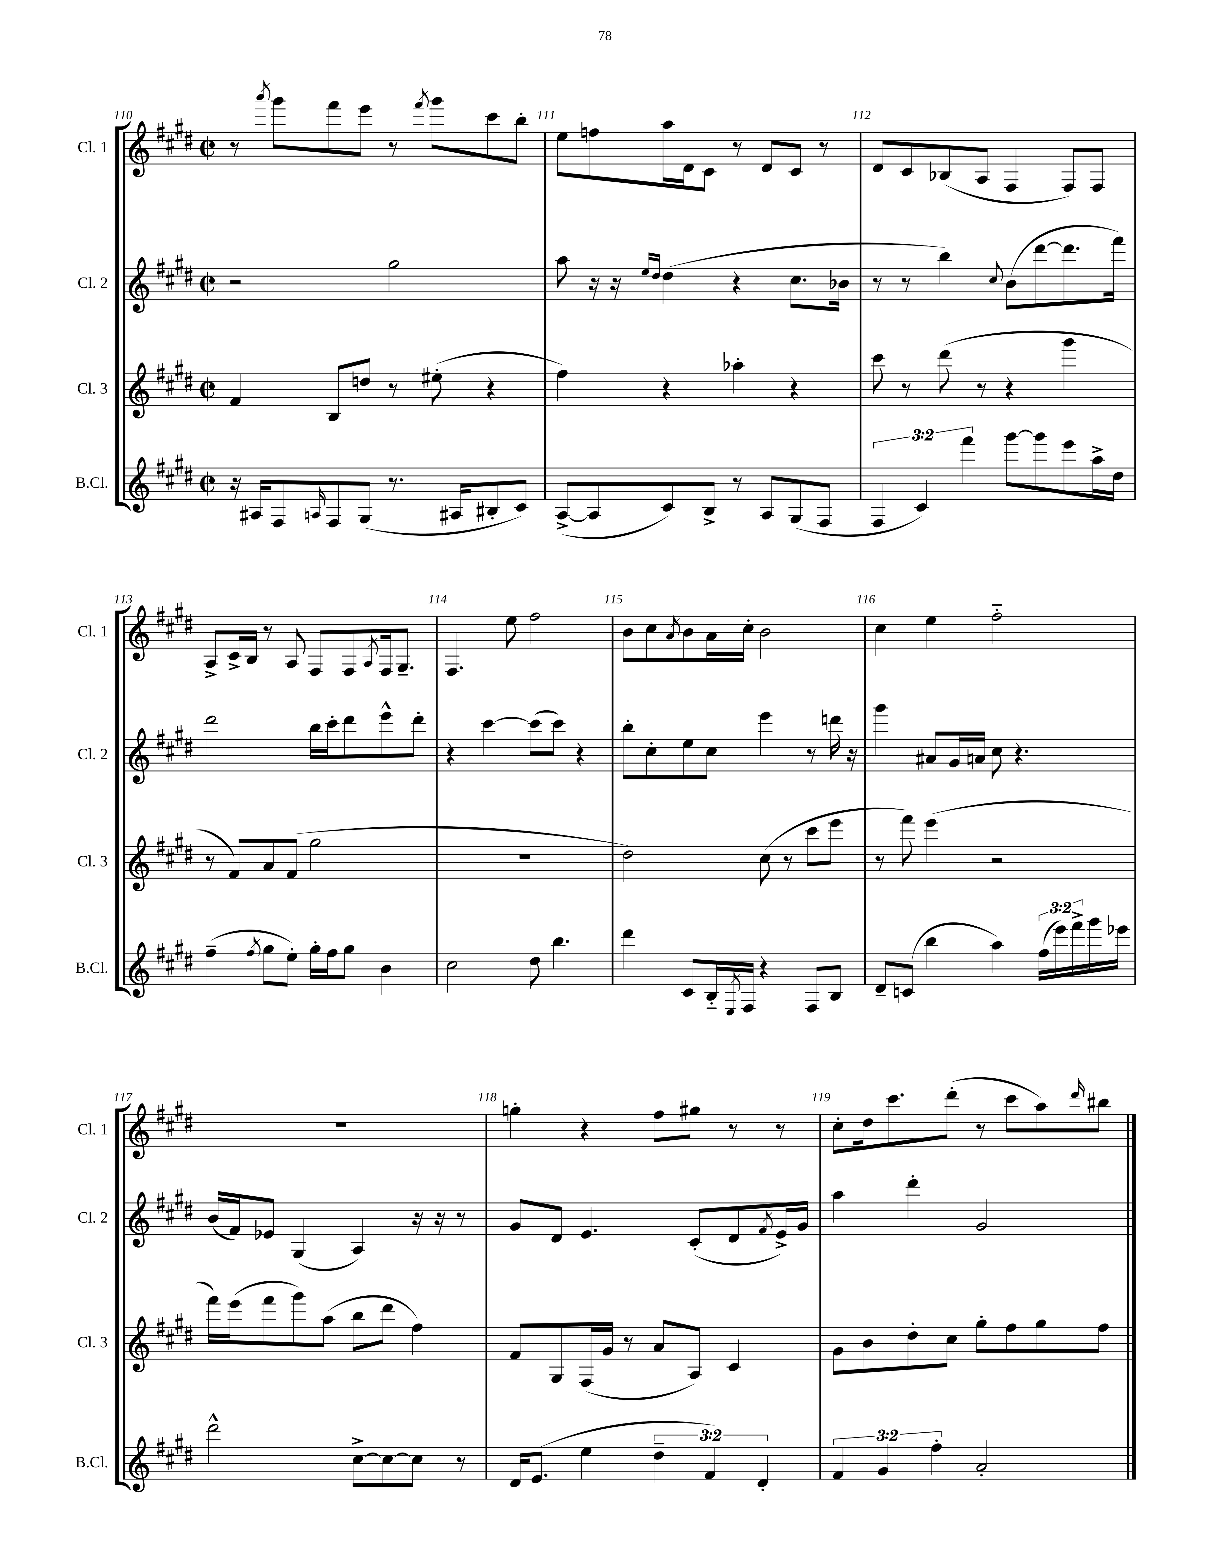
<<
\new StaffGroup <<
\new Staff = "s0" \with { instrumentName = "Cl. 1" shortInstrumentName = "Cl. 1" } {
    \clef treble \key e \major \defaultTimeSignature \time 2/2
    r8 \acciaccatura { a'''8 } gis'''8 fis'''8 e'''8 r8 \acciaccatura { fis'''8 } gis'''8 cis'''8 b''8-. |
    e''8 f''8 a''16 dis'16 cis'8 r8 dis'8 cis'8 r8 |
    dis'8 cis'8 bes8( a8 fis4 fis8) fis8 |
    a8-> cis'16-> b16 r8 a8 fis8 fis8 \acciaccatura { a8 } fis16 gis8.-- |
    fis4. e''8 fis''2 |
    b'8 cis''8 \acciaccatura { a'8 } b'8 a'16 cis''16-. b'2 |
    cis''4 e''4 fis''2-_ |
    R1 |
    g''4-. r4 fis''8 gis''8 r8 r8 |
    cis''8-. dis''16 cis'''8. dis'''8-.( r8 cis'''8 a''8) \grace { dis'''16 } bis''8 \bar "|." |
}
\new Staff = "s1" \with { instrumentName = "Cl. 2" shortInstrumentName = "Cl. 2" } {
    \clef treble \key e \major \defaultTimeSignature \time 2/2
    r2 gis''2 |
    a''8 r16 r16 \grace { e''16 dis''16 } dis''4( r4 cis''8. bes'16 |
    r8 r8 b''4) \appoggiatura { cis''8 } b'8( dis'''8~ dis'''8. fis'''16) |
    dis'''2 b''16 cis'''16-. dis'''8 e'''8-^ dis'''8-. |
    r4 cis'''4~ cis'''8( cis'''8) r4 |
    b''8-. cis''8-. e''8 cis''8 e'''4 r8 d'''16 r16 |
    gis'''4 ais'8 gis'16 a'16 cis''8 r4. |
    b'16( fis'16) ees'8 gis4( a4) r16 r16 r8 |
    gis'8 dis'8 e'4. cis'8-.( dis'8 \acciaccatura { fis'8 } e'16->) gis'16 |
    a''4 dis'''4-. gis'2 \bar "|." |
}
\new Staff = "s2" \with { instrumentName = "Cl. 3" shortInstrumentName = "Cl. 3" } {
    \clef treble \key e \major \defaultTimeSignature \time 2/2
    fis'4 b8 d''8 r8 eis''8-.( r4 |
    fis''4) r4 aes''4-. r4 |
    cis'''8 r8 dis'''8( r8 r4 gis'''4 |
    r8 fis'8) a'8 fis'8( gis''2 |
    R1 |
    dis''2) cis''8( r8 cis'''8 e'''8 |
    r8 fis'''8) e'''4( r2 |
    fis'''16) e'''16( fis'''8 gis'''8) a''8( b''8 dis'''8 fis''4) |
    fis'8 gis8 fis16( gis'16 r8 a'8 a8) cis'4 |
    gis'8 b'8 dis''8-. cis''8 gis''8-. fis''8 gis''8 fis''8 \bar "|." |
}
\new Staff = "s3" \with { instrumentName = "B.Cl." shortInstrumentName = "B.Cl." } {
    \clef treble \key e \major \defaultTimeSignature \time 2/2 \override Staff.TupletNumber.text = #tuplet-number::calc-fraction-text
    r16 ais16 fis8 \grace { a16 } fis8 gis8( r8. ais16 bis8-. cis'8) |
    a8~->( a8 cis'8) b8-> r8 a8 gis8( fis8 |
    \tuplet 3/2 { fis4 cis'4) fis'''4 } gis'''8~ gis'''8 e'''8 a''16-> dis''16 |
    fis''4--( \acciaccatura { fis''8 } gis''8 e''8-.) gis''16-. fis''16 gis''8 b'4 |
    cis''2 dis''8 b''4. |
    dis'''4 cis'8 b16-_ \acciaccatura { e8 } fis16 r4 fis8 b8 |
    dis'8-- c'8( b''4 a''4) \tuplet 3/2 { fis''16( e'''16) fis'''16-> } gis'''16 ees'''16 |
    dis'''2-^ cis''8~-> cis''8~ cis''8 r8 |
    dis'16 e'8.( e''4 \tuplet 3/2 { dis''4-- fis'4) dis'4-. } |
    \tuplet 3/2 { fis'4 gis'4 fis''4-. } a'2-. \bar "|." |
}
>>
>>
\layout { \context { \Score currentBarNumber = #110 \override BarNumber.break-visibility = ##(#f #t #t) barNumberVisibility = #all-bar-numbers-visible } }
